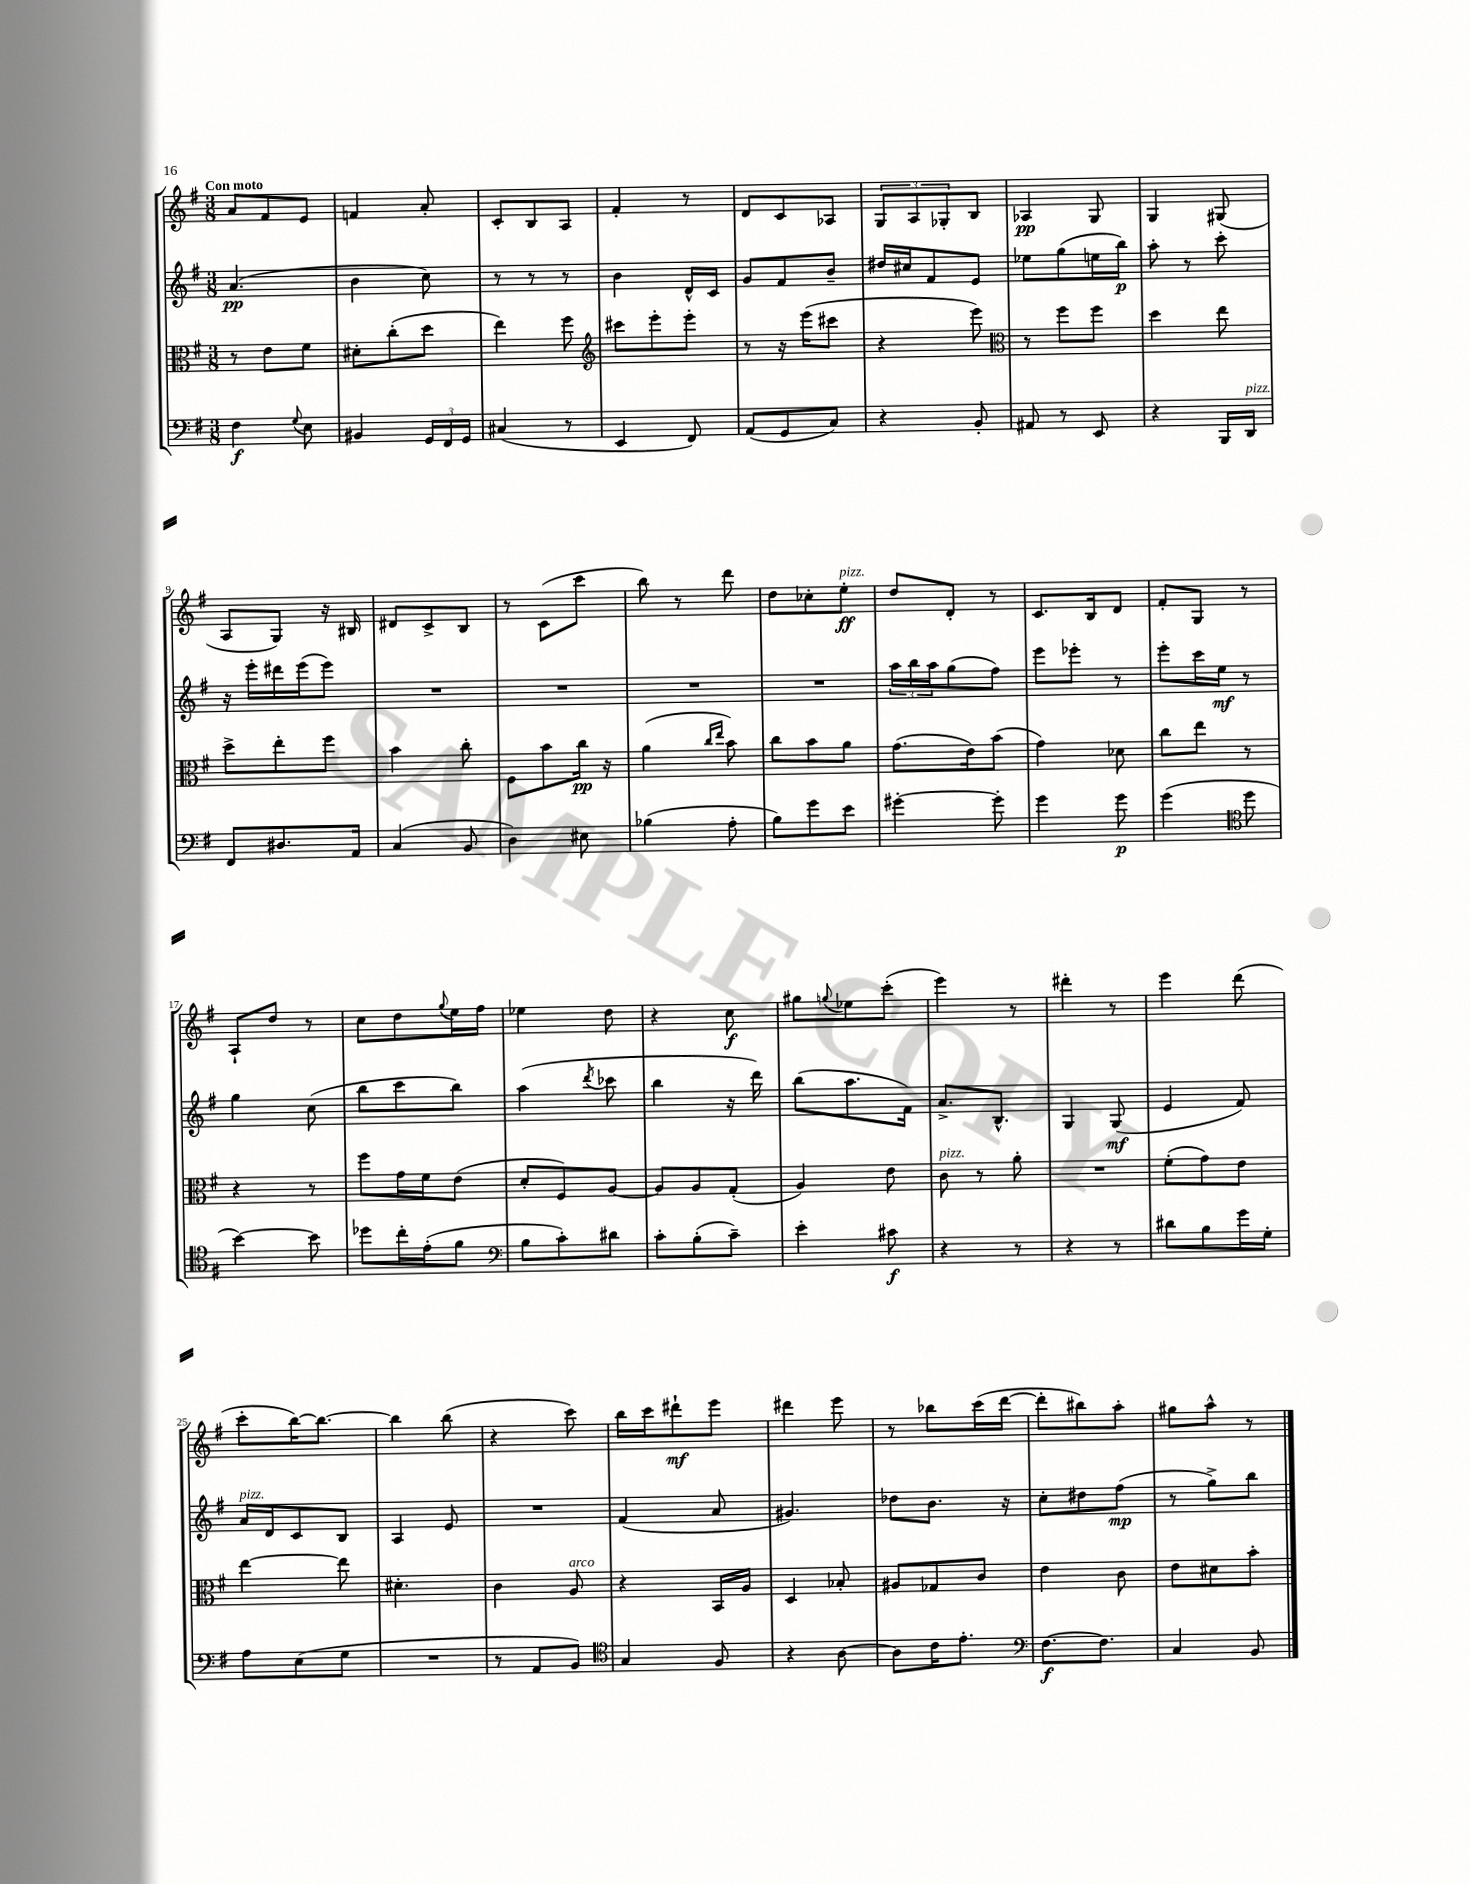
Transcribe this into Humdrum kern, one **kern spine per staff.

**kern	**kern	**kern	**kern
*staff4	*staff3	*staff2	*staff1
*clefF4	*clefC3	*clefG2	*clefG2
*k[f#]	*k[f#]	*k[f#]	*k[f#]
*M3/8	*M3/8	*M3/8	*M3/8
4F#	8r	(4.a	8a
.	8e	.	8f#
8qqG	.	.	.
8E	8f#	.	8e
=	=	=	=
4BB#	8d#'	4b	4f
.	(8cc'	.	.
24GG	8dd	8cc)	8a'
24FF#	.	.	.
24GG	.	.	.
=	=	=	=
(4C#	4ee)	8r	8c'
.	.	8r	8B
8r	8ff#	8r	8A
=	=	=	=
*	*clefG2	*	*
4EE	8ccc#	4b	4f#'
.	8eee'	.	.
8FF#)	8eee'	16d^^	8r
.	.	16c	.
=	=	=	=
(8AA	8r	8g	8d
8GG	16r	8f#	8c
.	(16eee	.	.
8C)	8ccc#	8b~	8A-
=	=	=	=
4r	4r	16dd#	12G
.	.	16cc#	.
.	.	.	12A
.	.	8f#	.
.	.	.	12G-'
8BB'	8eee)	8e	8B
=	=	=	=
*	*clefC3	*	*
8AA#	8r	8ee-	4A-
8r	8ff#	(8gg	.
8EE	8ff#	16ee	8G
.	.	16bb)	.
=	=	=	=
4r	4dd	8aa'	4G
.	.	8r	.
16BBB	8ee	8ccc'	(8G#
16DD	.	.	.
=	=	=	=
8FF#	8dd^	16r	8A
.	.	16eee'	.
8.D#	8ee'	16ddd#	8G)
.	.	(16eee	.
.	8ff#	8eee)	16r
16AA	.	.	16B#
=	=	=	=
(4C	4b	4.r	8d#
.	.	.	8c^
8BB	8cc'	.	8B
=	=	=	=
4D)	8F#	4.r	8r
.	8b	.	(8c
8E#	16cc	.	8ccc
.	16r	.	.
=	=	=	=
(4B-	(4a	4.r	8bb)
.	.	.	8r
.	16qqcc	.	.
.	16qqee	.	.
8A'	8b)	.	8ddd
=	=	=	=
8B)	8cc	4.r	8dd
8g	8b	.	8cc-'
8e	8a	.	8ee'
=	=	=	=
[4g#'	(8.g	24aa	8dd
.	.	24bb	.
.	.	24aa	.
.	.	(8gg	8d'
.	16e)	.	.
8g#']	(8b	8ff#)	8r
=	=	=	=
4g	4g)	8eee	8.c
.	.	8eee-'	.
.	.	.	16B
8g	8d-	8r	8d
=	=	=	=
(4g	8cc	8eee'	8f#'
.	8ee	16ccc	8G
.	.	16ee	.
*clefC4	*	*	*
8dd	8r	8r	8r
=	=	=	=
[4b)	4r	4gg	8A`
.	.	.	8dd
8b]	8r	(8cc	8r
=	=	=	=
8dd-	8ff#	8bb	8cc
16cc'	16g	8ccc	8dd
(16e'	16f#	.	.
.	.	.	8qqgg
8f#	(8e	8bb)	16ee
.	.	.	16ff#
=	=	=	=
*clefF4	*	*	*
8B	8d'	(4aa	4ee-
8c')	8F#)	.	.
.	.	8qddd	.
8d#	[8A	8ccc-	8dd
=	=	=	=
8c'	8A]	4bb	4r
(8B'	8A	.	.
8c~)	(8G'	16r	8cc
.	.	16ddd)	.
=	=	=	=
4e'	4A)	(8bb	8gg#
.	.	.	8qqgg
.	.	8.aa	8ee-
8c#	8e	.	(8ccc'
.	.	16f#)	.
=	=	=	=
4r	8c	8.a^	4eee)
.	8r	.	.
.	.	8.B^^	.
8r	8a'	.	8r
=	=	=	=
4r	4.r	4G	4ddd#'
8r	.	(8G	8r
=	=	=	=
8d#	(8f#'	4e	4eee
8B	8g)	.	.
16g	8e	8f#)	(8ddd
16G'	.	.	.
=	=	=	=
8A	[4ee	16a	8ccc'
.	.	16d	.
(8E	.	8c	[16bb)
.	.	.	8.bb_
8G	8ee]	8B	.
=	=	=	=
4.r	4.d#'	4A	4bb]
.	.	8e	(8bb
=	=	=	=
8r	4c	4.r	4r
8AA	.	.	.
8BB)	8A	.	8ccc)
=	=	=	=
*clefC4	*	*	*
4G	4r	(4f#	16bb
.	.	.	16ccc
.	.	.	8ddd#`
8F#	16BB	8a	8eee
.	16A	.	.
=	=	=	=
4r	4D	4.g#)	4ddd#
[8A	8B-'	.	8eee
=	=	=	=
8A]	8A#	8dd-	8r
16c	8G-	8.b	8bb-
8.e'	.	.	.
.	8c	.	(16ccc
.	.	16r	[16ddd
=	=	=	=
*clefF4	*	*	*
[8.F#	4e	8cc'	8ddd']
.	.	8dd#	8bb#)
8.F#]	.	.	.
.	8c	(8ff#	8aa'
=	=	=	=
4C	8e	8r	8gg#
.	8d#	8gg^)	8aa^^
8BB	8b'	8bb	8r
==	==	==	==
*-	*-	*-	*-
